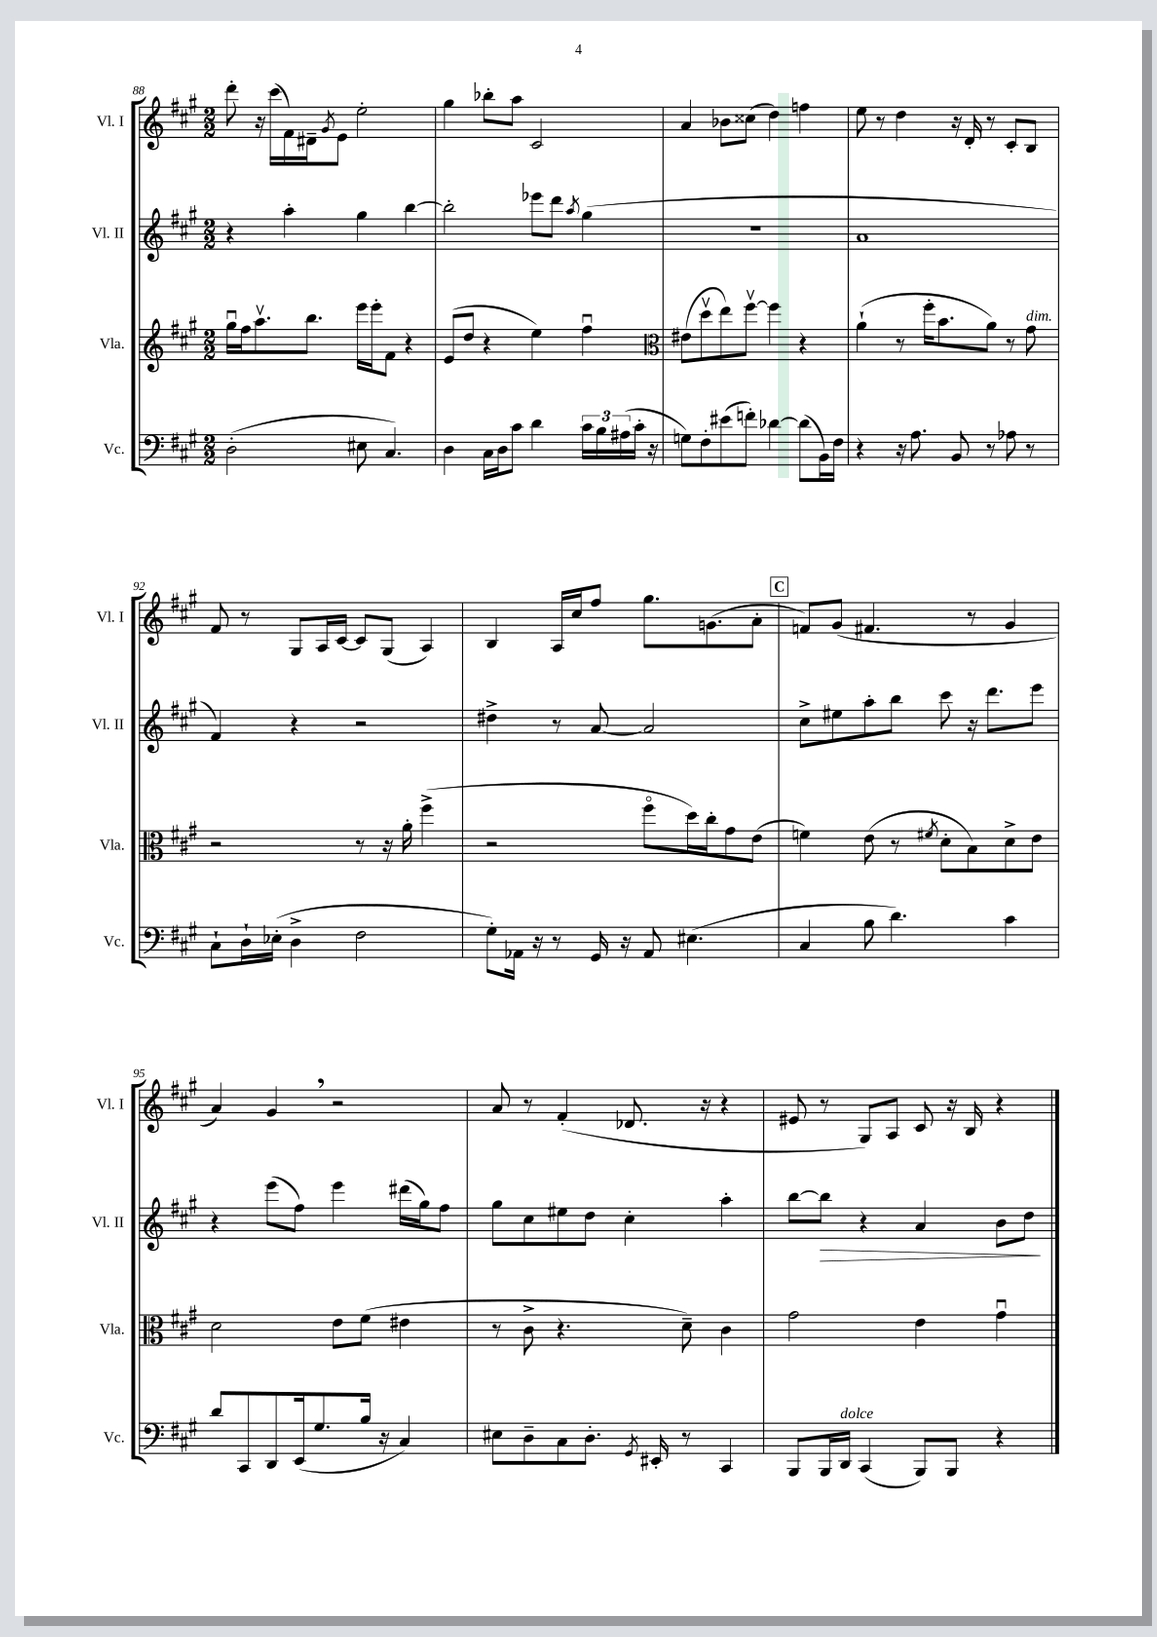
<<
\new StaffGroup <<
\new Staff = "s0" \with { instrumentName = "Vl. I" shortInstrumentName = "Vl. I" } {
    \clef treble \key a \major \numericTimeSignature \time 2/2
    d'''8-. r16 cis'''16( fis'16) dis'16-- \acciaccatura { gis'8 } e'8 e''2-. |
    gis''4 bes''8-. a''8 cis'2 |
    a'4 bes'8 cisis''8( d''4) f''4 |
    e''8 r8 d''4 r16 d'16-. r8 cis'8-. b8 |
    fis'8 r8 gis8 a16 cis'16~ cis'8 gis8( a4) |
    b4 a16 cis''16 fis''8 gis''8. g'8.( a'8-. |
    \mark \markup { \box "C" } f'8) gis'8( fis'4. r8 gis'4 |
    a'4) gis'4 \breathe r2 |
    a'8 r8 fis'4-.( des'8. r16 r4 |
    eis'8 r8 gis8) a8 cis'8 r16 b16 r4 \bar "|." |
}
\new Staff = "s1" \with { instrumentName = "Vl. II" shortInstrumentName = "Vl. II" } {
    \clef treble \key a \major \numericTimeSignature \time 2/2
    r4 a''4-. gis''4 b''4~ |
    b''2-. ees'''8 d'''8 \acciaccatura { a''8 } gis''4( |
    R1 |
    a'1 |
    fis'4) r4 r2 |
    dis''4-> r8 a'8~ a'2 |
    \mark \markup { \box "C" } cis''8-> eis''8 a''8-. b''8 cis'''8 r16 d'''8. e'''8 |
    r4 e'''8( fis''8) e'''4 dis'''16( gis''16) fis''8 |
    gis''8 cis''8 eis''8 d''8 cis''4-. a''4-. |
    b''8~ b''8\> r4 a'4 b'8 d''8\! \bar "|." |
}
\new Staff = "s2" \with { instrumentName = "Vla." shortInstrumentName = "Vla." } {
    \clef treble \key a \major \numericTimeSignature \time 2/2
    gis''16\downbow fis''16 a''8.\upbow b''8. e'''16 e'''16-. fis'8 r4 |
    e'8( d''8 r4 e''4) fis''4\downbow |
    \clef alto eis'8( d''8\upbow e''8) fis''8~\upbow fis''4 r4 |
    a'4-!( r8 fis''16-. b'8. a'8) r8 gis'8^\markup { \italic "dim." } |
    r2 r8 r16 a'16-. fis''4->( |
    r2 fis''8\flageolet d''16) cis''16-. gis'8 e'8( |
    \mark \markup { \box "C" } f'4) e'8( r8 \acciaccatura { fis'8 } d'8-. b8) d'8-> e'8 |
    d'2 e'8 fis'8( eis'4 |
    r8 cis'8-> r4. d'8--) cis'4 |
    gis'2 e'4 gis'4\downbow \bar "|." |
}
\new Staff = "s3" \with { instrumentName = "Vc." shortInstrumentName = "Vc." } {
    \clef bass \key a \major \numericTimeSignature \time 2/2
    d2-.( eis8 cis4.) |
    d4 cis16 d16 cis'8 d'4 \tuplet 3/2 { cis'16 b16 ais16( } cis'16-. r16 |
    g8) fis8-. eis'8( f'8-.) des'4~ des'8( b,16) fis16 |
    r4 r16 a8. b,8 r8 aes8 r8 |
    cis8-! d16-! ees16-.( d4-> fis2 |
    gis8-.) aes,16 r16 r8 gis,16 r16 aes,8 eis4.( |
    \mark \markup { \box "C" } cis4 b8 d'4.) cis'4 |
    d'8 cis,8 d,8 e,16( gis8. b16 r16 cis4) |
    eis8 d8-- cis8 d8.-. \acciaccatura { gis,8 } eis,16-. r8 cis,4 |
    b,,8 b,,16 d,16^\markup { \italic "dolce" } cis,4( b,,8) b,,8 r4 \bar "|." |
}
>>
>>
\layout { \context { \Score currentBarNumber = #88 } }
